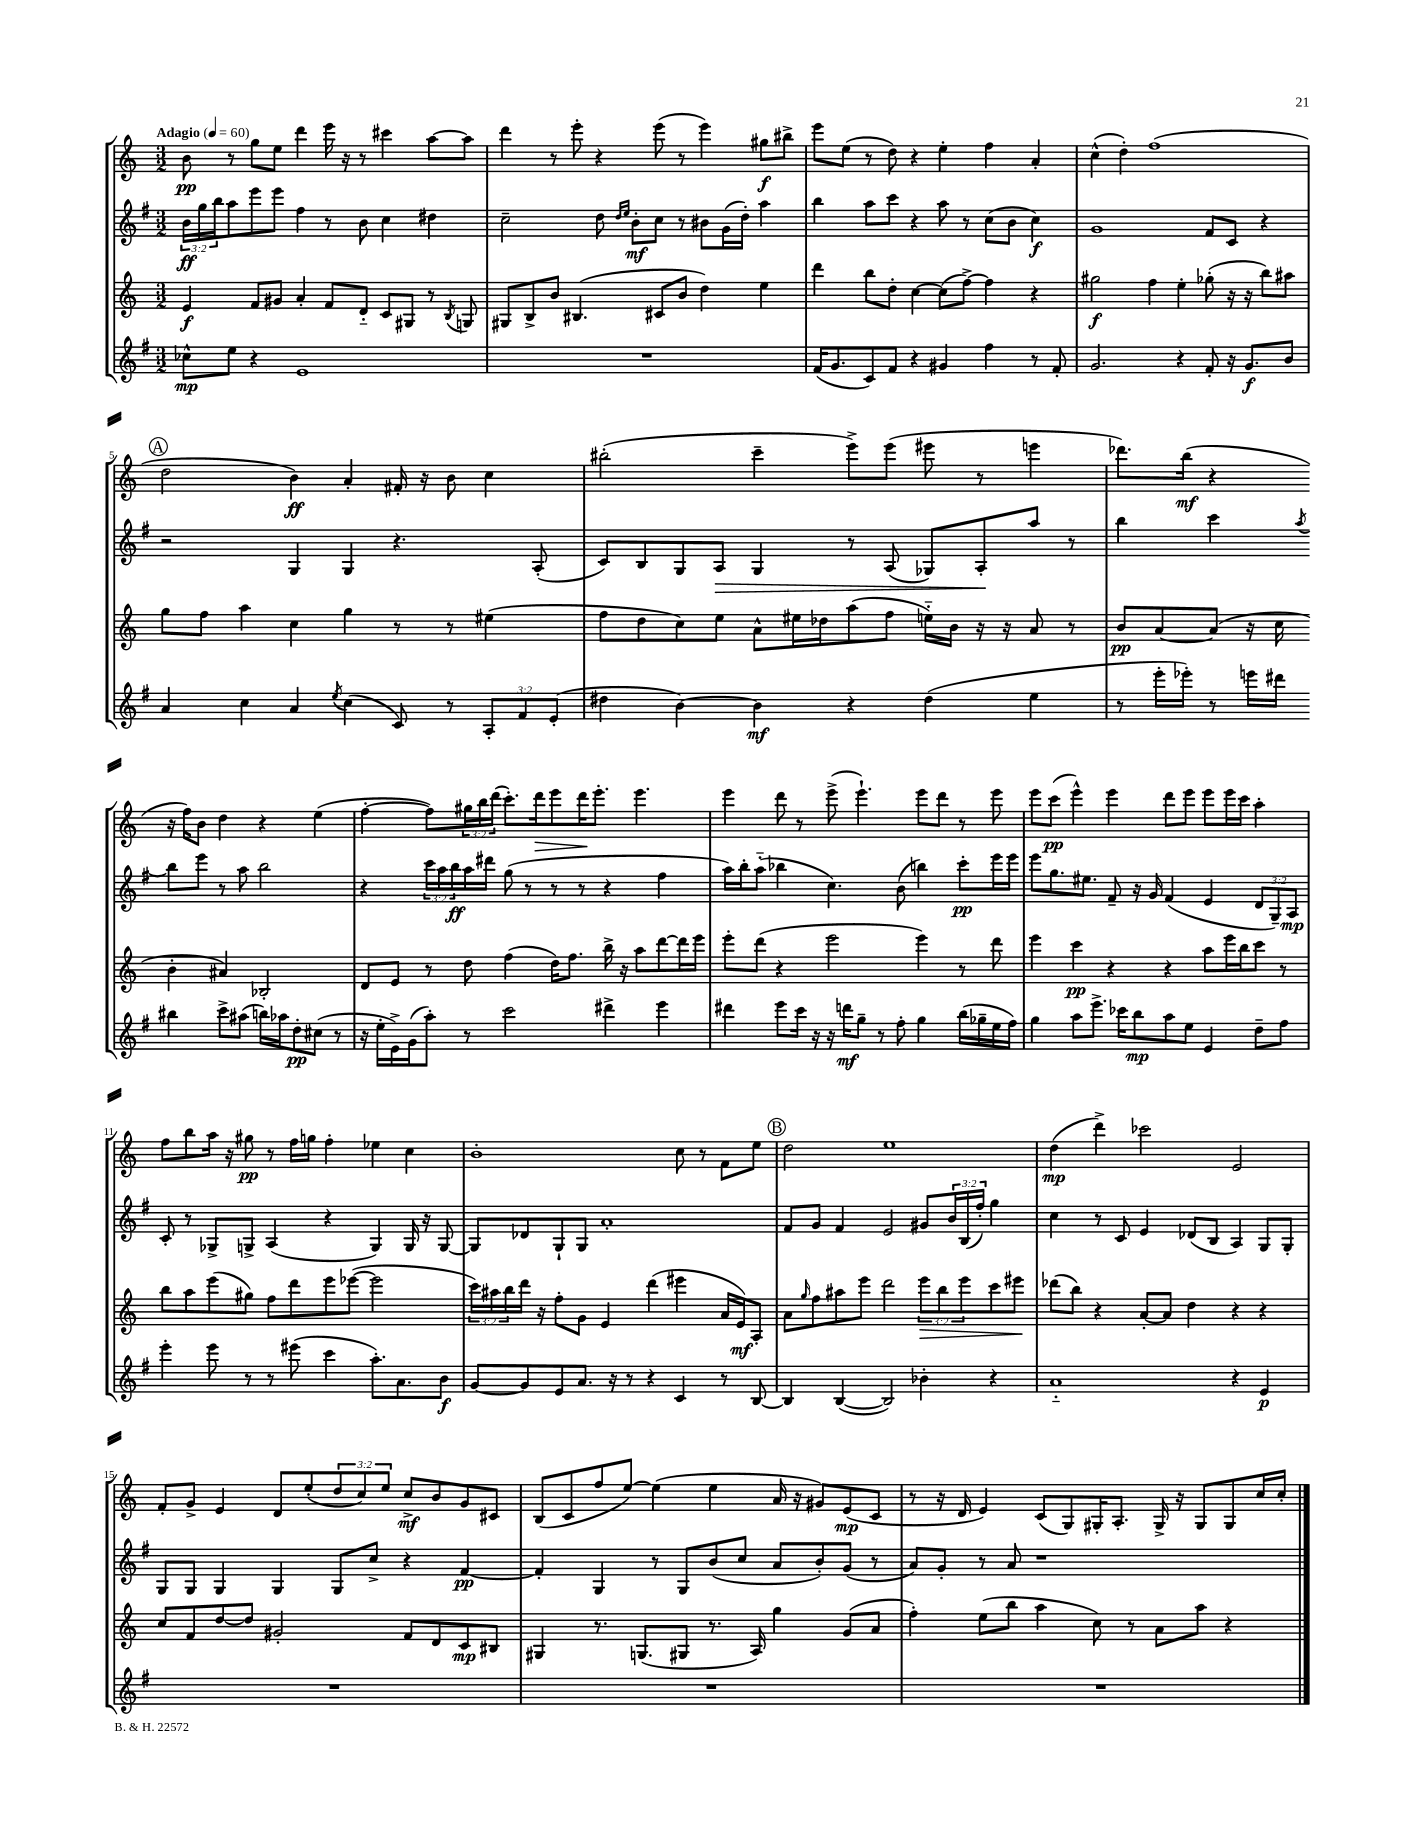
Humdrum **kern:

**kern	**kern	**kern	**kern
*staff4	*staff3	*staff2	*staff1
*clefG2	*clefG2	*clefG2	*clefG2
*k[f#]	*k[]	*k[f#]	*k[]
*M3/2	*M3/2	*M3/2	*M3/2
*MM60	*MM60	*MM60	*MM60
8cc-^^	4e	24b	8b
.	.	24gg	.
.	.	24bb	.
8ee	.	8aa	8r
4r	8f	8eee	8gg
.	8g#	8eee	8ee
1e	4a'	4ff#	4ddd
.	8f	8r	16eee
.	.	.	16r
.	8d'~	8b	8r
.	8c	4cc	4ccc#
.	8G#	.	.
.	8r	4dd#	[8aa
.	8qB	.	.
.	8G	.	8aa]
=	=	=	=
1.r	8G#	2cc~	4ddd
.	8B^	.	.
.	8b	.	8r
.	(4.B#	.	8eee'
.	.	8dd	4r
.	.	16qqdd	.
.	.	16qqee	.
.	.	8b'	.
.	8c#	8cc	(8eee
.	8b	8r	8r
.	4dd)	8b#	4eee)
.	.	(16g	.
.	.	16dd')	.
.	4ee	4aa	8gg#
.	.	.	8bb#^
=	=	=	=
(16f#	4ddd	4bb	8eee
8.g	.	.	.
.	.	.	(8ee
8c)	8bb	8aa	8r
8f#	8dd'	8ccc	8dd)
4r	[4cc	4r	4r
4g#	(8cc]	8aa	4ee'
.	[8ff^)	8r	.
4ff#	4ff]	(8cc	4ff
.	.	8b	.
8r	4r	4cc)	4a'
8f#'	.	.	.
=	=	=	=
2.g	2gg#	1g	(4cc^^
.	.	.	4dd')
.	4ff	.	(1ff
4r	4ee'	.	.
8f#'	(8gg-'	8f#	.
16r	16r	8c	.
8.g	16r	.	.
.	8bb)	4r	.
8b	8aa#	.	.
=	=	=	=
4a	8gg	2r	2dd
.	8ff	.	.
4cc	4aa	.	.
4a	4cc	4G	4b)
8qee	.	.	.
(4cc	4gg	4G	4a'
8c)	8r	4.r	16f#'
.	.	.	16r
8r	8r	.	8b
12A'	(4ee#	.	4cc
12f#	.	.	.
.	.	(8A'	.
(12e'	.	.	.
=	=	=	=
4dd#	8ff	8c)	(2bb#'
.	8dd	8B	.
[4b)	8cc)	8G	.
.	8ee	8A	.
4b]	8a^^	4G	4ccc~
.	16ee#	.	.
.	16dd-	.	.
4r	(8aa	8r	8eee^)
.	8ff	(8A	(8eee
(4dd#	16ee'~)	8G-)	8eee#
.	16b	.	.
.	16r	8A'	8r
.	16r	.	.
4ee	8a	8aa	4eee
.	8r	8r	.
=	=	=	=
8r	8b	4bb	8.ddd-)
16eee'	[8a	.	.
16eee-')	.	.	(16bb
8r	(8a]	4ccc	4r
16eee	16r	.	.
16ddd#	16cc	.	.
.	.	8qaa	.
4bb#	4b'	8bb	16r
.	.	.	16ff)
.	.	8eee	8b
8ccc^	4a#)	8r	4dd
(8aa#	.	8aa	.
16bb)	2B-'	2bb	4r
16aa-	.	.	.
8dd'	.	.	.
(8cc#	.	.	(4ee
8r	.	.	.
=	=	=	=
16r	8d	4r	[4ff'
16ee'	.	.	.
16e^)	8e	.	.
(16g	.	.	.
8aa')	8r	24ccc	8ff])
.	.	24aa	.
.	.	24bb	.
8r	8dd	16aa	24gg#
.	.	.	24bb
.	.	16ddd#	.
.	.	.	(24ddd
2ccc	(4ff	(8gg	8.ccc')
.	.	8r	.
.	.	.	16ddd
.	16dd)	8r	8eee
.	8.ff	.	.
.	.	8r	16ddd
.	.	.	8.eee'
4ddd#^	16bb^	4r	.
.	16r	.	.
.	8aa	.	4.eee
4eee	[8ddd	4ff#	.
.	16ddd]	.	.
.	16eee	.	.
=	=	=	=
4ddd#	8eee'	16aa)	4eee
.	.	16bb'	.
.	(8ddd	(8aa'~	.
8eee	4r	4bb-	8ddd
16ccc	.	.	8r
16r	.	.	.
16r	2eee	4.cc)	(8eee^
16ddd	.	.	.
8gg~	.	.	4.eee`)
8r	.	.	.
8ff#'	.	(8b	.
4gg	4eee)	4bb)	8eee
.	.	.	8ddd
(16bb	8r	8ccc'	8r
16gg-~	.	.	.
16ee	8ddd	16eee	8eee
16ff#)	.	16eee	.
=	=	=	=
4gg	4eee	8eee	8eee
.	.	8.gg	(8ccc
8aa	4ccc	.	4eee^^)
.	.	8.ee#	.
8.eee^	.	.	.
.	4r	8f#~	4eee
16ccc-	.	.	.
8bb	.	16r	.
.	.	16g	.
8aa	4r	(4f#	8ddd
8ee	.	.	8eee
4e	8aa	4e	8eee
.	16eee	.	16eee
.	16bb	.	16ccc
8dd~	8ccc	12d	4aa'
.	.	12G~)	.
8ff#	8r	.	.
.	.	12A	.
=	=	=	=
4eee'	8bb	8c'	8ff
.	8aa	8r	8bb
8eee	(8eee	8G-^	16aa
.	.	.	16r
8r	8gg#)	8G^	8gg#
8r	8ff	(4A	8r
(8eee#	8ddd	.	16ff
.	.	.	16gg
4ccc	8eee	4r	4ff'
.	([8eee-	.	.
8.aa')	2eee-]	4G)	4ee-
8.a	.	.	.
.	.	16G	4cc
.	.	16r	.
8b	.	[8G	.
=	=	=	=
[8g	24ccc)	8G]	1b'
.	24aa#	.	.
.	24bb	.	.
8g]	16ddd	8d-	.
.	16r	.	.
8e	8ff'	8G`	.
8.a	8g	8G	.
.	4e	1a'	.
16r	.	.	.
8r	.	.	.
4r	(4ddd	.	.
4c	4eee#	.	8cc
.	.	.	8r
8r	16a	.	8f
.	16e)	.	.
[8B	8A'	.	8ee
=	=	=	=
4B]	8a	8f#	2dd
.	16qqgg	.	.
.	8ff	8g	.
([4B	8aa#	4f#	.
.	8eee	.	.
2B])	2ddd	2e	1ee
4b-'	12eee	8g#	.
.	12bb	.	.
.	.	24b	.
.	12eee	(24B	.
.	.	24ff#')	.
4r	8ccc	4gg	.
.	8eee#	.	.
=	=	=	=
1a'~	(8ddd-	4cc	(4dd
.	8bb)	.	.
.	4r	8r	4ddd^)
.	.	8c	.
.	[8a'	4e	2ccc-
.	8a]	.	.
.	4dd	(8d-	.
.	.	8B	.
4r	4r	4A)	2e
4e	4r	8G	.
.	.	8G'	.
=	=	=	=
1.r	8cc	8G	8f'
.	8f	8G	8g^
.	[8dd	4G	4e
.	8dd]	.	.
.	2g#'	4G	8d
.	.	.	(8ee'
.	.	8G	12dd
.	.	.	12cc)
.	.	8cc^	.
.	.	.	12ee
.	8f	4r	8cc^
.	8d	.	8b
.	8c	[4f#	8g
.	8B#	.	8c#
=	=	=	=
1.r	4G#	4f#']	(8B
.	.	.	8c
.	8.r	4G	8ff
.	.	.	[8ee)
.	(8.G	.	.
.	.	8r	(4ee]
.	8G#	8G	.
.	8.r	(8b	4ee
.	.	8cc	.
.	16A)	.	.
.	4gg	8a	16a
.	.	.	16r
.	.	8b')	8g#)
.	(8g	(8g	(8e
.	8a	8r	8c
=	=	=	=
1.r	4ff')	8a)	8r
.	.	8g'	16r
.	.	.	16d
.	(8ee	8r	4e)
.	8bb	8a	.
.	4aa	1r	(8c
.	.	.	8G)
.	8cc)	.	16G#'
.	.	.	8.A'
.	8r	.	.
.	8a	.	16G#^
.	.	.	16r
.	8aa	.	8G#
.	4r	.	8G#
.	.	.	16cc
.	.	.	16cc'
==	==	==	==
*-	*-	*-	*-
